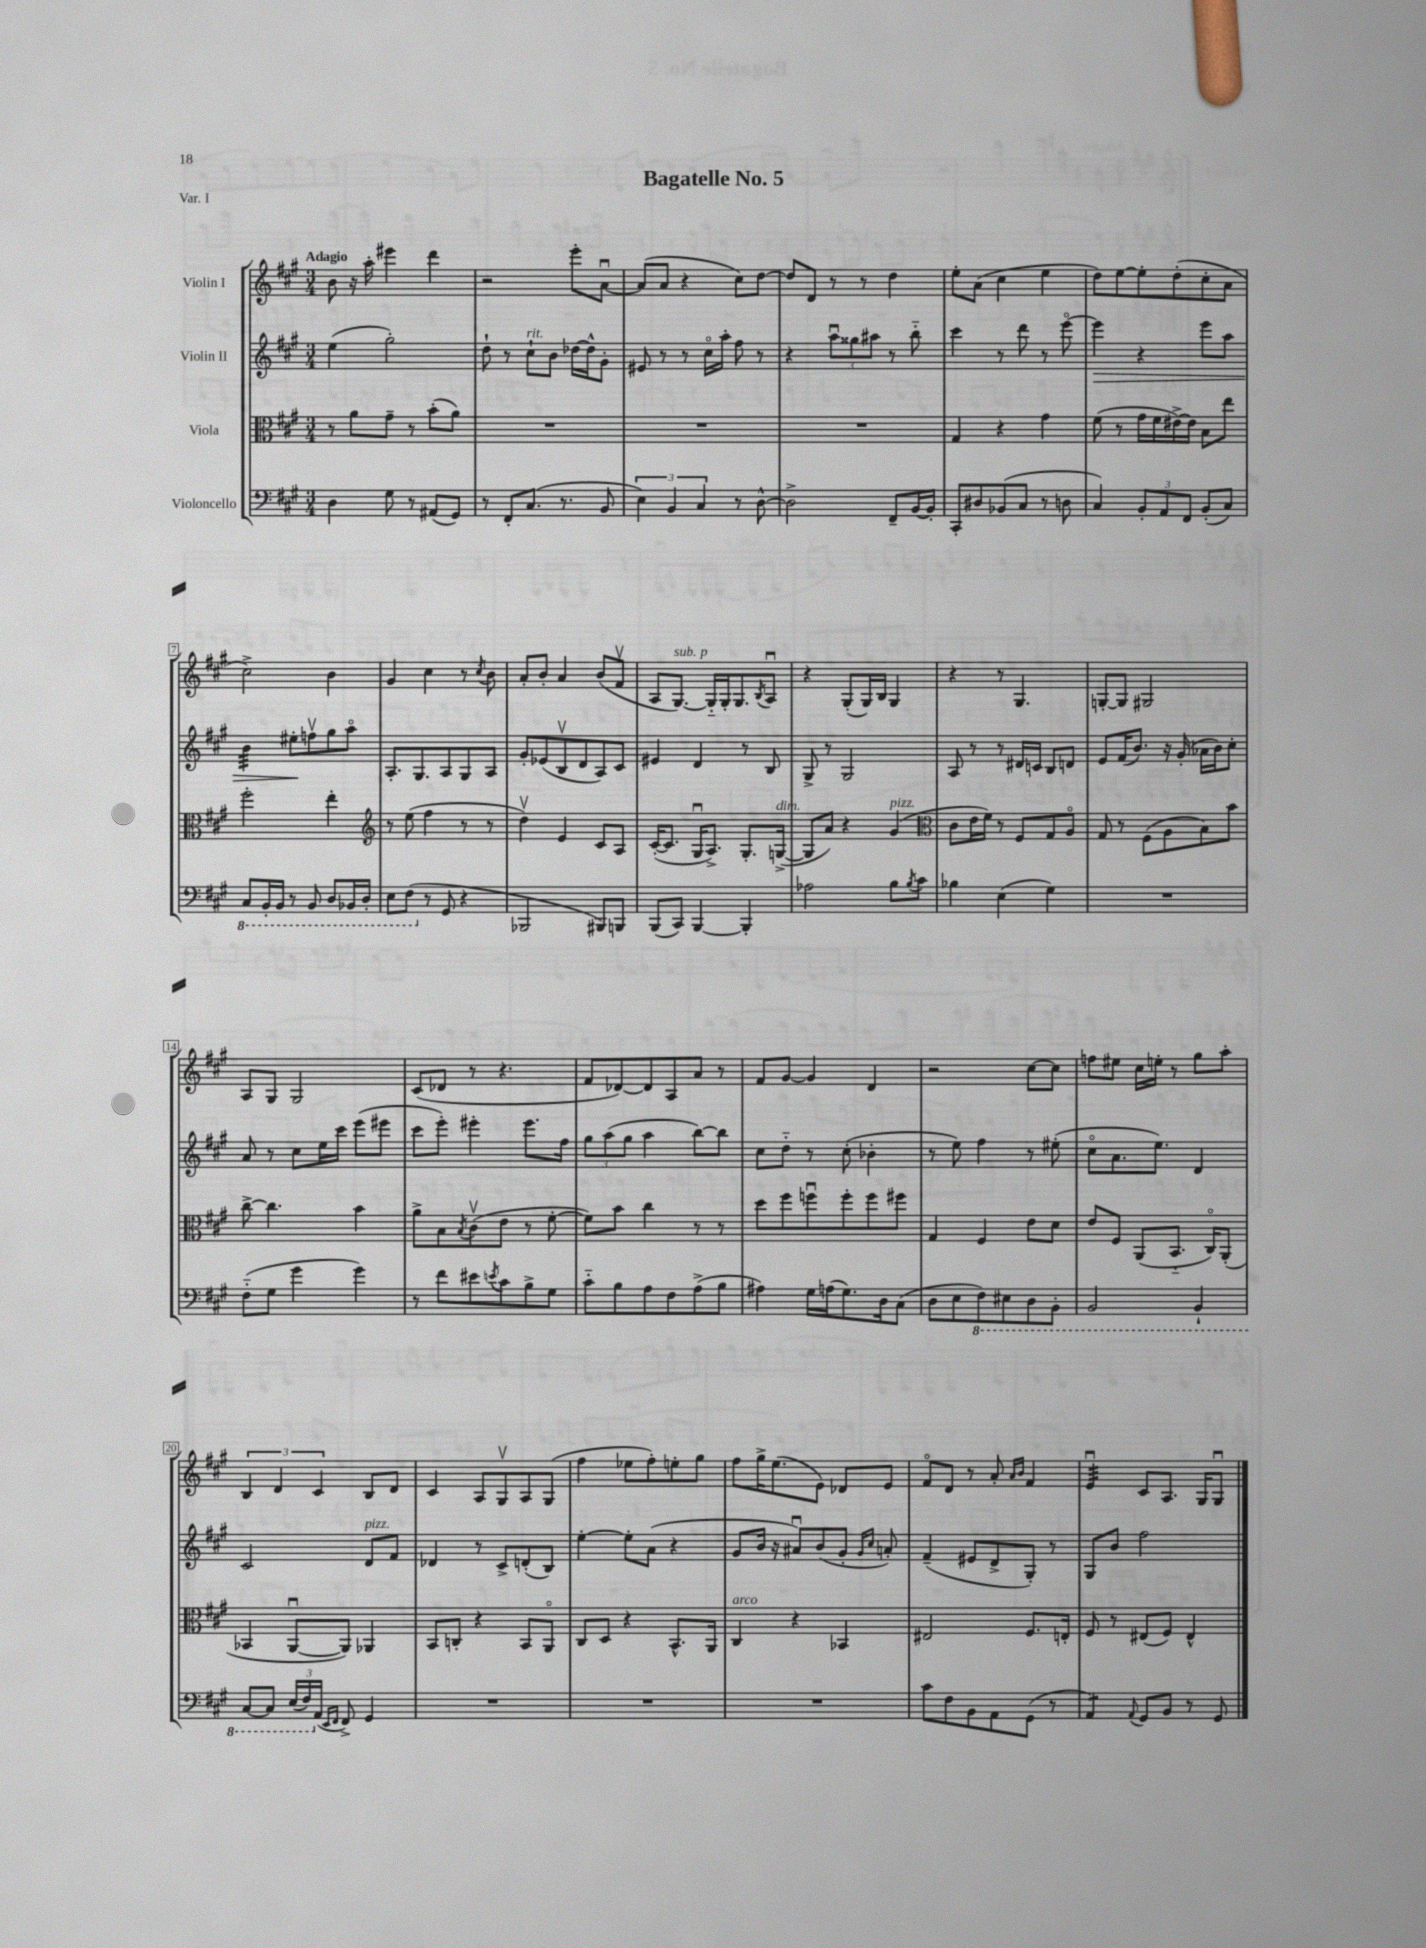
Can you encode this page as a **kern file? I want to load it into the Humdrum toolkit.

**kern	**kern	**kern	**kern
*staff4	*staff3	*staff2	*staff1
*clefF4	*clefC3	*clefG2	*clefG2
*k[f#c#g#]	*k[f#c#g#]	*k[f#c#g#]	*k[f#c#g#]
*M3/4	*M3/4	*M3/4	*M3/4
4D	8r	(4ee	8b
.	8a	.	16r
.	.	.	16aa'
8G#	8g#~	2gg#')	4eee#
8r	8r	.	.
(8AA#	(8b'	.	4ddd
8GG#)	8a)	.	.
=	=	=	=
8r	2.r	8dd`	2r
8FF#'	.	8r	.
(8.C#	.	8cc#`	.
.	.	8b	.
8.r	.	.	.
.	.	[16dd-	8eee'
.	.	16dd-^^]	.
8BB	.	8g#'	[8au
=	=	=	=
6E)	2.r	8e#	(8a]
.	.	8r	8a
6BB	.	.	.
.	.	8r	4r
6C#	.	.	.
.	.	16cc#o	.
.	.	16aa'	.
8r	.	8ff#	8cc#)
[8D^^	.	8r	[8dd
=	=	=	=
2D^]	2.r	4r	8dd]
.	.	.	8d
.	.	12aau	8r
.	.	12gg##	.
.	.	.	8r
.	.	12aa#	.
8FF#~	.	8r	4dd
[16BB	.	8bb'~	.
16BB']	.	.	.
=	=	=	=
8CC#'	4G#	4ccc#	8ee'
8D#	.	.	(8a
(8BB-	4r	8r	4cc#
8C#	.	8ddd	.
8r	4g#	8r	4ee
8D	.	[8eeeo	.
=	=	=	=
4C#)	(8f#	4eee]	8dd)
.	8r	.	[8ee
12BB'	16g#	4r	8ee']
.	16f#	.	.
12AA	.	.	.
.	[16e#^)	.	(8dd'
12FF#	.	.	.
.	16e#]	.	.
(8BB'	8B	8eee	8cc#'
8C#)	8ee	8aa	8a
=	=	=	=
8CC#	2ff#'	4b	2cc#^)
16BBB'	.	.	.
16BBB	.	.	.
8r	.	8ee#'	.
8BBB	.	8ffv	.
8DD	4ee'	8gg#	4b
16BBB-	.	8aao	.
16DD'	.	.	.
=	=	=	=
*	*clefG2	*	*
8EE	8r	8.A'	4g#
(8FF#	(8ee	.	.
.	.	8.G#	.
8r	4ff#	.	4cc#
8GG#	.	8A	.
4r	8r	8G#	8r
.	.	.	8qcc#
.	8r	8A	8b
=	=	=	=
2BBB-	4ddv)	8g#'	8a'
.	.	(8e-	8b'
.	4e	8Bv	4a
.	.	8d	.
8BBB#)	8c#	8A)	(8b
8BBB	8A	8c#	8f#v
=	=	=	=
(8BBB	([16c#'	4e#	8A
.	8.c#]	.	.
8CC#)	.	.	[8.G#)
[4BBB	16G#u	4d	.
.	8.A^)	.	16G#'~]
.	.	.	16G#'
.	.	.	8.G#
4BBB']	8.G#'	8r	.
.	.	.	8qB
.	.	8B	8Au
.	([16G^	.	.
=	=	=	=
2A-	8G]	8G#^	4r
.	8a)	8r	.
.	4r	2G#	(8G#'
.	.	.	16G#)
.	.	.	16B
8B	(4g#	.	4G#
8qB	.	.	.
8c#	.	.	.
=	=	=	=
*	*clefC3	*	*
4B-	8c#	8A	4r
.	16e	8r	.
.	16f#)	.	.
(4E	8r	8r	8r
.	8F#	16d#	4.G#
.	.	16c	.
4G#)	8G#	8B	.
.	8Ao	8d	.
=	=	=	=
2.r	8G#	8e	[8G'
.	8r	(16f#	8G]
.	.	8.b)	.
.	(8F#	.	2G#
.	8A	16r	.
.	.	(16g#'	.
.	8B)	16a-	.
.	.	16b)	.
.	8b	8cc#'	.
=	=	=	=
(8F#'~	[8cc#^	8a	8A
8G#	4.cc#]	8r	8G#
4g#	.	8cc#	2G#
.	.	16ee	.
.	.	16ccc#	.
4g#)	4b	(8eee	.
.	.	8eee#	.
=	=	=	=
8r	8a^	8ccc#	(8c#
8f#	8B	8eee')	8d-
.	8qB	.	.
8e#	(8c#v	4eee#'	8r
8qe	.	.	.
8c#	8e	.	4.r
8B^	8r	8.eee#	.
8G#	[8f#'	.	.
.	.	16ff#	.
=	=	=	=
8c#'~	8f#])	12gg#	8f#
.	.	(12aa	.
8B	8b	.	[8d-)
.	.	12gg#	.
8A	4cc#	4aa	8d-]
8F#	.	.	8A
(8A^	8r	[8bb)	8a
8B	8r	8bb]	8r
=	=	=	=
4A#)	8dd	8cc#	8f#
.	8ff#	8dd'~	[8g#
16G#	8ffu	8r	4g#]
(16A	.	.	.
8.G#)	8ff'	(8cc#'	.
.	8ff	4b-'	4d
16D	.	.	.
(8C#	8ff#	.	.
=	=	=	=
8D	4G#	8r	2r
8E	.	8ee)	.
8FF#)	4F#	4ff#	.
8EE#	.	.	.
8DD	8e	8r	[8cc#
8BBB'	8d	(8ee#'	8cc#]
=	=	=	=
2BBB	8e	8cc#o	8ff
.	8F#	8.a	8ee#
.	(8AA	.	16cc#
.	.	8.ee)	16ee'
.	8.BB'~	.	8r
4BBB`	.	4d	8gg#
.	16C#o)	.	.
.	(8AA'	.	8aa'
=	=	=	=
[8CC#	4BB-	2c#	6B
8CC#]	.	.	.
.	.	.	6d
(24EE	[8AAu	.	.
24FF#)	.	.	.
(24AA	.	.	6c#
16qqEE	.	.	.
16qqFF#	.	.	.
8FF#^)	8AA])	.	.
4GG#	4AA-	8d	8B
.	.	8f#	8d
=	=	=	=
2.r	8BB	4d-	4c#
.	8C'	.	.
.	4r	8r	8A
.	.	8c#^	8G#v
.	8BB	(8d'	8A
.	8AAo	8B)	(8G#
=	=	=	=
2.r	8C#	[4ee'	4ff#
.	8D	.	.
.	4r	8ee']	8ee-
.	.	(8a	8ff#')
.	8.BB^^	4r	8ee'
.	.	.	8gg#
.	16AA	.	.
=	=	=	=
2.r	4C#	8g#	8ff#
.	.	16b	16gg#^
.	.	16r	(8.ee
.	4r	8a#u)	.
.	.	(8b	8e)
.	4BB-	8g#'	8d-
.	.	16qqg#	.
.	.	16qqcc#	.
.	.	8a')	8e
=	=	=	=
8c#	2E#	(4f#~	8f#o
8F#	.	.	8d
8BB	.	8e#	8r
8AA	.	8d^	8a'
.	.	.	16qqa
.	.	.	16qqb
(8GG#	8.F#	8G#')	4f#
8r	.	8r	.
.	16E'	.	.
=	=	=	=
4AA)	8F#	8G#	4eu
.	8r	8b	.
8qqAA	.	.	.
8GG#	(8E#	2ff#	8c#
8BB	8F#)	.	8.A
8r	4E#^^	.	.
.	.	.	16G#
8GG#	.	.	8G#u
==	==	==	==
*-	*-	*-	*-
